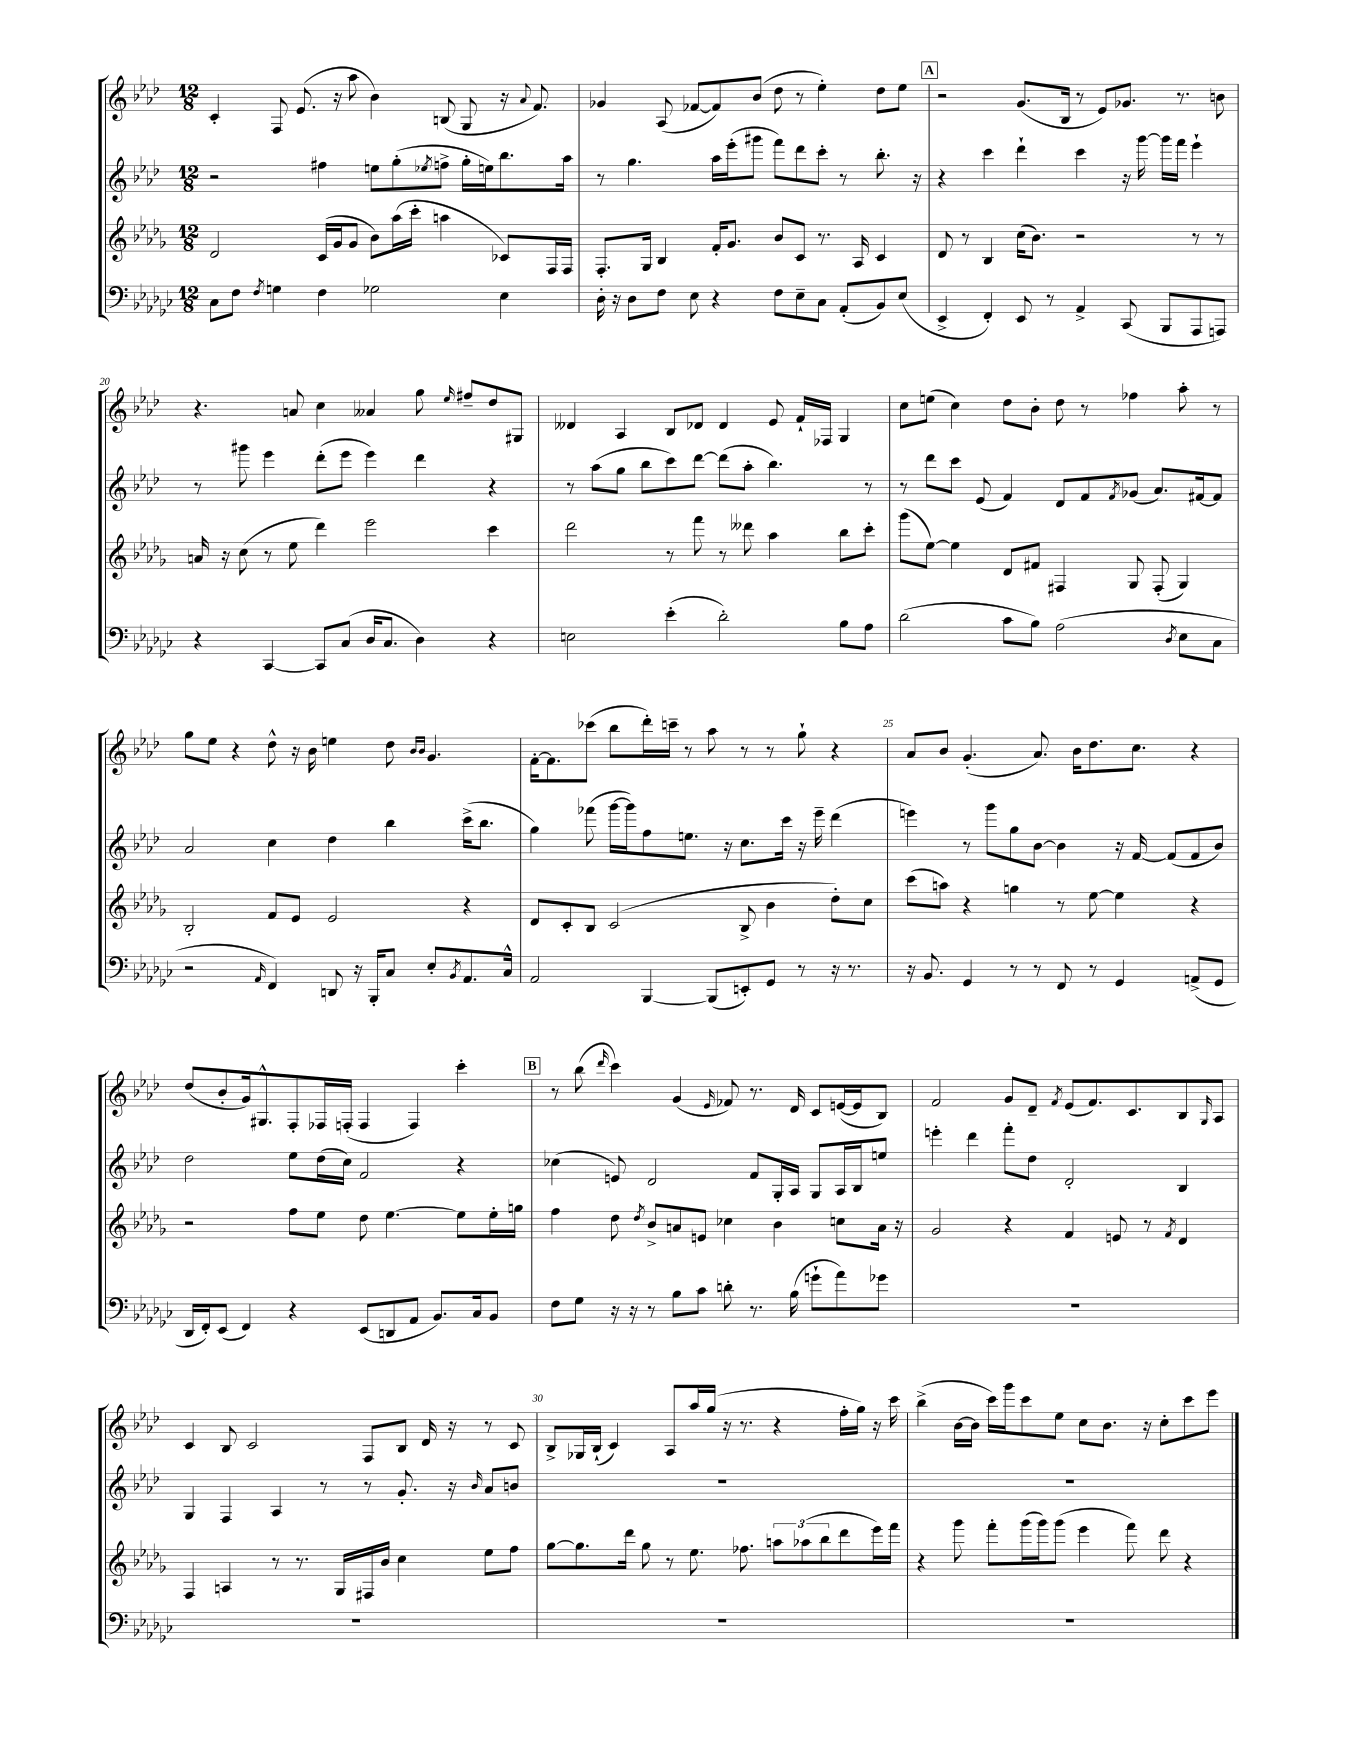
<<
\new StaffGroup <<
\new Staff = "s0" {
    \clef treble \key aes \major \numericTimeSignature \time 12/8
    c'4-. f8 ees'8.( r16 aes''8 bes'4) b8( g8 r16 \appoggiatura { aes'8 } f'8.) |
    ges'4 aes8( fes'8~ fes'8) bes'8( des''8 r8 ees''4-.) des''8 ees''8 |
    \mark \markup { \box "A" } r2 g'8.( bes16 r8 ees'8) ges'8. r8. b'8 |
    r4. a'8 c''4 aeses'4 g''8 \grace { ees''16 } fis''8-- des''8 gis8 |
    deses'4 aes4 bes8 des'8 des'4 ees'8 f'16-! fes16 g4 |
    c''8 e''8( c''4) des''8 bes'8-. des''8 r8 fes''4 aes''8-. r8 |
    g''8 ees''8 r4 des''8-^ r16 bes'16 e''4 des''8 \grace { bes'16 bes'16 } g'4. |
    f'16~-. f'8. ces'''8( bes''8 des'''16-.) c'''16-- r8 aes''8 r8 r8 g''8-! r4 |
    aes'8 bes'8 g'4.-.( aes'8.) bes'16 des''8. c''8. r4 |
    des''8( bes'8-. g'16) gis8.-^ f8-. fes16 f16-.( f4 f4) c'''4-. |
    \mark \markup { \box "B" } r8 bes''8( \grace { des'''16 } c'''4) g'4( \grace { ees'16 } fes'8) r8. des'16 c'8 e'16~( e'16 bes8) |
    f'2 g'8 des'8-- \acciaccatura { f'8 } ees'8( f'8.) c'8. bes8 \grace { g16 } aes8 |
    c'4 bes8 c'2 f8 bes8 des'16 r16 r8 c'8 |
    bes8-> ges16 bes16-!( c'4) aes8 aes''16 g''16( r16 r8. r4 f''16-. g''16) r16 c'''16 |
    bes''4->( bes'16~ bes'16 c'''16) g'''16 c'''8 ees''8 c''8 bes'8. r16 c''8-. c'''8 ees'''8 \bar "|." |
}
\new Staff = "s1" {
    \clef treble \key aes \major \numericTimeSignature \time 12/8
    r2 fis''4 e''8 g''8-.( \acciaccatura { ees''8 } f''8-> g''16-. e''16) bes''8. aes''16 |
    r8 g''4. aes''16 ees'''16-.( gis'''8 f'''8) des'''8 c'''8-. r8 bes''8.-. r16 |
    \mark \markup { \box "A" } r4 c'''4 des'''4-! c'''4 r16 g'''16~ g'''16 f'''16 ees'''4-! |
    r8 gis'''8 ees'''4 des'''8-.( ees'''8 ees'''4) des'''4 r4 |
    r8 aes''8( g''8 bes''8 c'''8) des'''8~ des'''8( aes''8-. bes''4.) r8 |
    r8 des'''8 c'''8 ees'8( f'4) des'8 f'8 \acciaccatura { f'8 } ges'8( aes'8.) fis'16~ fis'8 |
    aes'2 c''4 des''4 bes''4 c'''16->( bes''8. |
    g''4) fes'''8( g'''16~ g'''16) f''8 e''8. r16 c''8. c'''16 r16 ees'''16-- des'''4( |
    e'''4) r8 g'''8 g''8 bes'8~ bes'4 r16 f'16~ f'8( f'8 bes'8) |
    des''2 ees''8 des''16( c''16) f'2 r4 |
    \mark \markup { \box "B" } ces''4( e'8) des'2 f'8 g16-. aes16 g8 aes16 bes16 e''8 |
    e'''4-. des'''4 f'''8-. des''8 des'2-. bes4 |
    g4 f4 aes4 r8 r8 g'8.-. r16 \grace { bes'16 } aes'8 b'8 |
    R1. |
    R1. \bar "|." |
}
\new Staff = "s2" {
    \clef treble \key des \major \numericTimeSignature \time 12/8
    des'2 c'16( ges'16 ges'8 bes'8) aes''16( c'''16-. a''4 ces'8) f16 f16 |
    f8.-. ges16 bes4 f'16-. ges'8. bes'8 c'8 r8. aes16 c'4 |
    \mark \markup { \box "A" } des'8 r8 bes4 c''16( bes'8.) r2 r8 r8 |
    a'16 r16 c''8( r8 ees''8 des'''4) ees'''2 c'''4 |
    des'''2 r8 f'''8 r8 deses'''8 aes''4 bes''8 c'''8-. |
    ges'''8( ees''8~) ees''4 des'8 fis'8 fis4 ges8 fis8-.( ges4) |
    bes2-. f'8 ees'8 ees'2 r4 |
    des'8 c'8-. bes8 c'2( bes8-> bes'4 des''8-.) c''8 |
    c'''8( a''8) r4 g''4 r8 ees''8~ ees''4 r4 |
    r2 f''8 ees''8 des''8 ees''4.~ ees''8 ees''16-. g''16 |
    \mark \markup { \box "B" } f''4 des''8 \acciaccatura { des''8 } bes'8-> a'8 e'8 ces''4 bes'4 c''8 a'16 r16 |
    ges'2 r4 f'4 e'8 r8 \acciaccatura { f'8 } des'4 |
    f4 a4 r8 r8. ges16 fis16 bes'16 c''4 ees''8 f''8 |
    ges''8~ ges''8. des'''16 ges''8 r8 ees''8. fes''8. \tuplet 3/2 { a''8 aes''8( bes''8 } des'''8 ees'''16) f'''16 |
    r4 ges'''8 f'''8-. ges'''16( ges'''16) ges'''8( ees'''4 f'''8) des'''8 r4 \bar "|." |
}
\new Staff = "s3" {
    \clef bass \key ges \major \numericTimeSignature \time 12/8
    ces8 f8 \acciaccatura { f8 } g4 f4 ges2 ees4 |
    des16-. r16 des8 f8 ees8 r4 f8 ees8-- ces8 aes,8-.( bes,8) ees8( |
    \mark \markup { \box "A" } ees,4-> f,4-.) ees,8 r8 aes,4-> ces,8( bes,,8 aes,,8 a,,8) |
    r4 ces,4~ ces,8 ces8( des16 ces8. des4) r4 |
    e2 ees'4-.( des'2-.) bes8 aes8 |
    des'2( ces'8 bes8) aes2( \acciaccatura { des8 } ees8 ces8 |
    r2 \grace { aes,16 } f,4) d,8 r16 bes,,16-. ces8 ees8-. \acciaccatura { bes,8 } aes,8. ces16-^ |
    aes,2 bes,,4~ bes,,8( e,8-.) ges,8 r8 r16 r8. |
    r16 bes,8. ges,4 r8 r8 f,8 r8 ges,4 a,8->( ges,8 |
    des,16 f,16-.) ees,8( f,4) r4 ees,8( d,8 aes,8 bes,8.) ces16 bes,8 |
    \mark \markup { \box "B" } f8 ges8 r16 r16 r8 bes8 ces'8 d'8-. r8. bes16( g'8-! aes'8) ges'8 |
    R1. |
    R1. |
    R1. |
    R1. \bar "|." |
}
>>
>>
\layout { \context { \Score currentBarNumber = #17 \override BarNumber.break-visibility = ##(#f #t #t) barNumberVisibility = #(every-nth-bar-number-visible 5) } }
